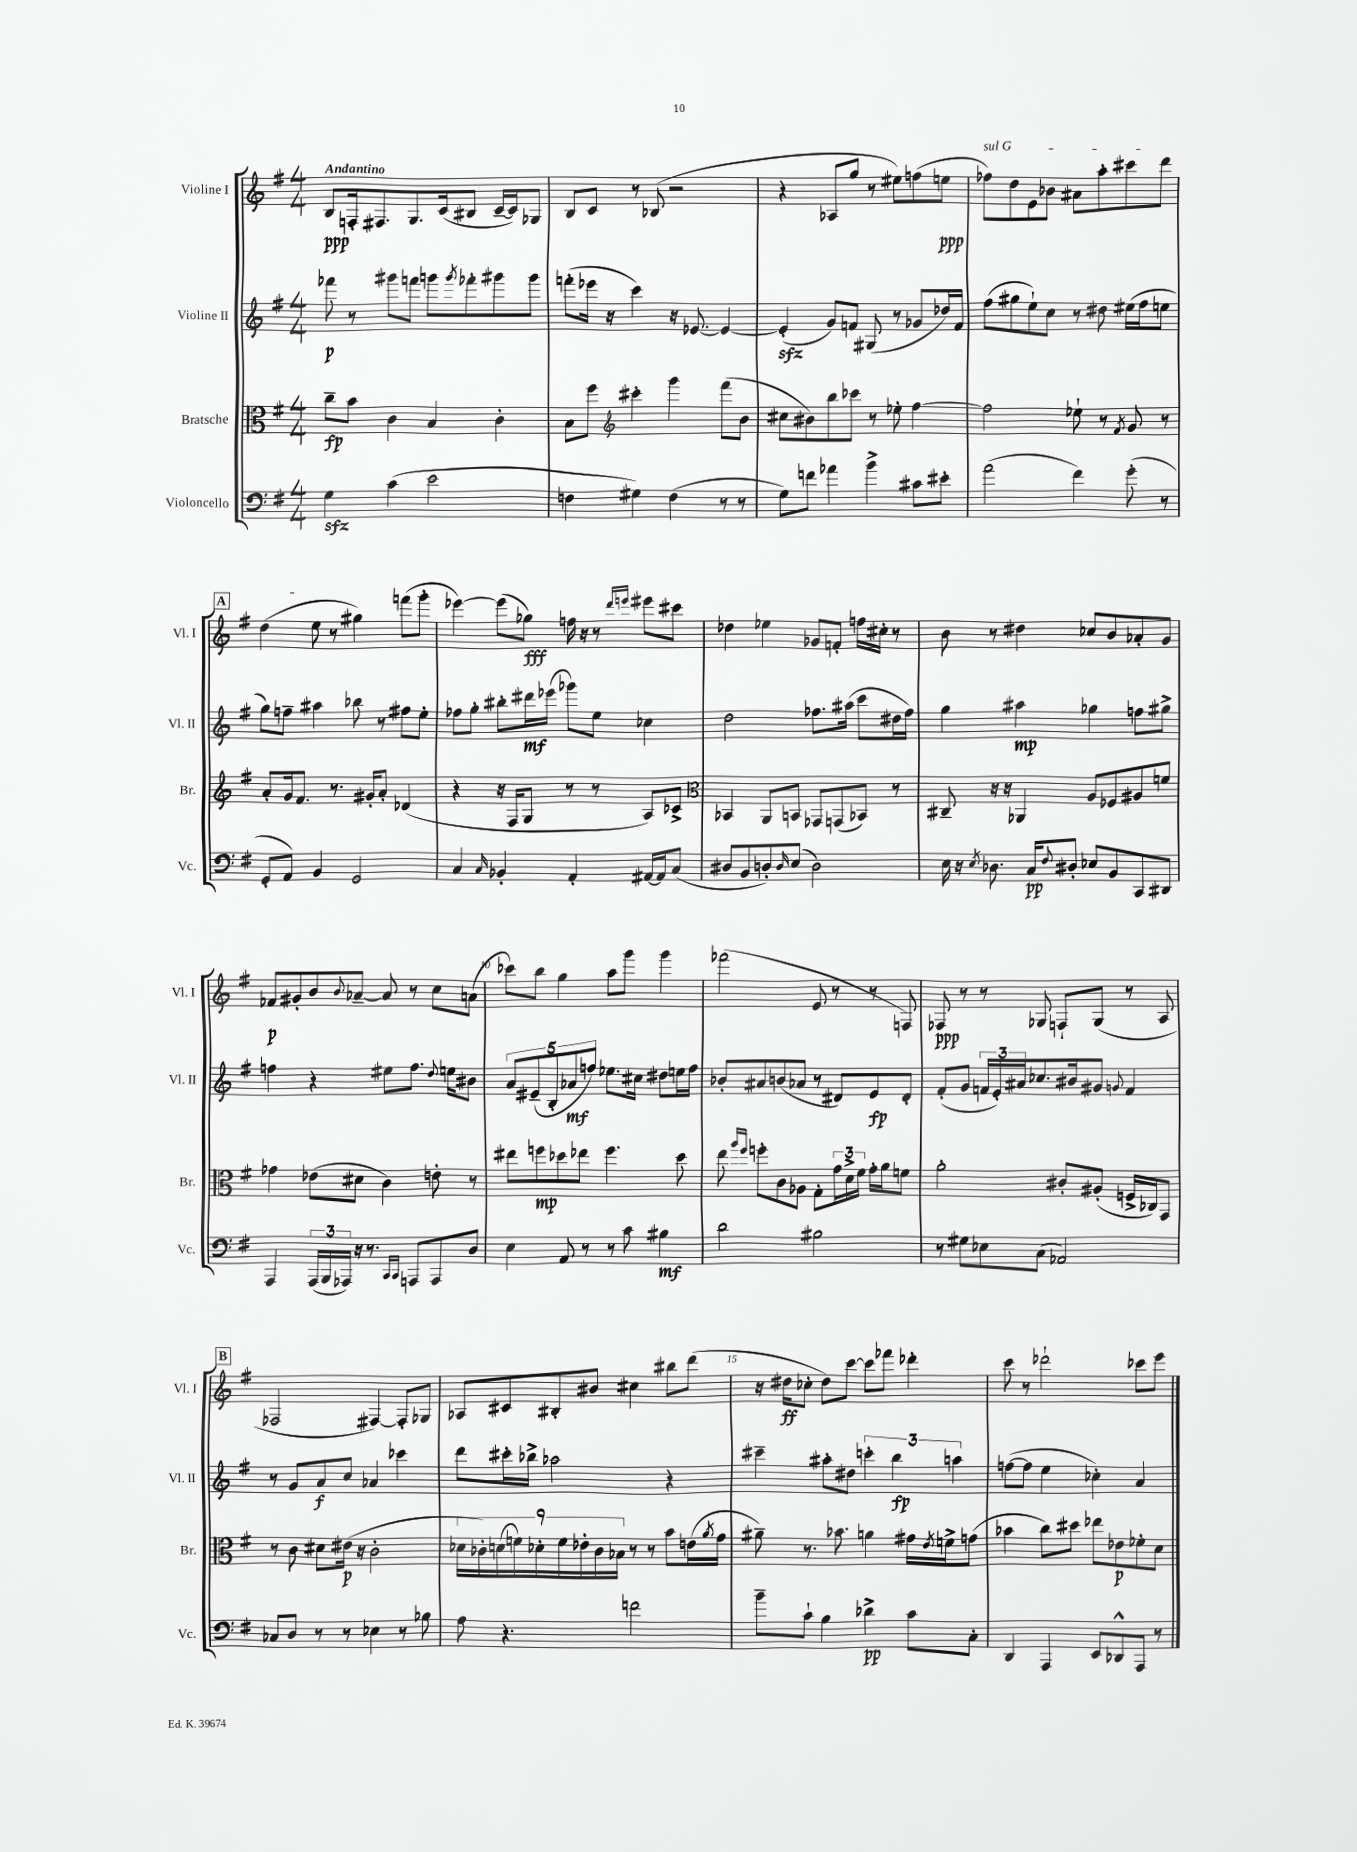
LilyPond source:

<<
\new StaffGroup <<
\new Staff = "s0" \with { instrumentName = "Violine I" shortInstrumentName = "Vl. I" } {
    \clef treble \key g \major \numericTimeSignature \time 4/4 \tempo "Andantino"
    b8\ppp f16-. fis8. g8. c'16( bis8 c'16~-- c'16) ges8 |
    b8 c'8 r8 bes8( r2 |
    r4 aes8 g''8 r8 eis''8) f''8( e''8\ppp |
    \once \override TextSpanner.bound-details.left.text = \markup { \italic "sul G" } fes''8\startTextSpan) d''8 e'8 bes'8 ais'8 a''8-. cis'''8 d'''8 |
    \mark \markup { \box "A" } d''4( e''8\stopTextSpan r8 gis''4) f'''8( g'''8-. |
    ees'''4~) ees'''8( ges''8\fff) f''16 r16 r8 \grace { d'''16 e'''16 } eis'''8 cis'''8 |
    des''4 ees''4 ges'8 f'8-. f''16 cis''16-. r8 |
    b'8 r8 dis''4 ces''8 b'8 aes'8-. g'8 |
    fes'8\p gis'8-. b'8 \appoggiatura { b'8 } aes'8~-- aes'8 r8 c''8 a'8( |
    ces'''8) b''8 g''4 a''8 g'''8 g'''4 |
    fes'''2( e'8 r8 r8 f8) |
    fes8\ppp r8 r8 ges8 f8-! ges8( r8 a8 |
    \mark \markup { \box "B" } fes2 fis4~) fis8-. ges8 |
    aes8 cis'8 bis8-. bis'8 cis''4 bis''8 d'''8( |
    r16 dis''16\ff ces''8-. dis''8) c'''8~ c'''8 fes'''8 des'''4-. |
    c'''8 r8 des'''2-! ces'''8 e'''8 \bar "|." |
}
\new Staff = "s1" \with { instrumentName = "Violine II" shortInstrumentName = "Vl. II" } {
    \clef treble \key g \major \numericTimeSignature \time 4/4
    fes'''8\p r8 gis'''8 f'''8 g'''8 \acciaccatura { g'''8 } fes'''8-. gis'''8 gis'''8 |
    f'''8-.( ees'''16 r16 c'''4) r16 ees'8.~ ees'4~ |
    ees'4-.\sfz( g'8) f'8 gis8( r8 ges'8 des''16) f'16 |
    fis''8( gis''8 e''8-!) c''8 r8 dis''8 eis''16( fis''16 e''8 |
    \mark \markup { \box "A" } g''8) f''8-- ais''4 bes''8 r8 fis''8 e''8-. |
    fes''8 g''8-. bis''8-. dis'''16\mf ees'''16( ges'''8) e''8 ces''4 |
    d''2 fes''8. ais''16( c'''8 dis''16 fes''16) |
    g''4 ais''4\mp ges''4 f''8 gis''8-> |
    f''4 r4 eis''8 f''8. \appoggiatura { d''8 } e''16 bis'8 |
    \tuplet 5/4 { a'8 eis'8--( b8-. aes'8\mf f''8) } ees''8. cis''16 dis''8 e''16 f''16 |
    bes'8-. ais'8 b'8( aes'8 r8 dis'8) e'8\fp dis'8-. |
    fis'8-.( g'8 \tuplet 3/2 { f'16 e'16-.) ais'16 } ces''8. bis'16 gis'8 \appoggiatura { g'8 } f'4 |
    \mark \markup { \box "B" } r8 g'8 a'8\f c''8 aes'4 ces'''4 |
    d'''8 cis'''16-. bes''16-> aes''2 r4 |
    cis'''4-- ais''8-. dis''8 \tuplet 3/2 { c'''4-. b''4\fp a''4 } |
    f''8~( f''8 e''4 ces''4-.) a'4 \bar "|." |
}
\new Staff = "s2" \with { instrumentName = "Bratsche" shortInstrumentName = "Br." } {
    \clef alto \key g \major \numericTimeSignature \time 4/4
    c''8--\fp b'8 c'4 b4 c'4-. |
    b8 fis''8 \clef treble cis'''4-. g'''4 fis'''8( b'8 |
    cis''8 bis'8) b''8 ces'''8 r8 ees''8-. fis''4~ |
    fis''2 ees''8-! r8 \acciaccatura { fis'8 } g'8 r8 |
    \mark \markup { \box "A" } a'8-. g'16 fis'8. r8. gis'16-. a'8-. des'4( |
    r4 r16 fis16 g8 r8 r8 a8) ces'8-> |
    \clef alto bes,4 a,8 b,8 ges,8 g,8( bes,8) r8 |
    cis8-- r16 r16 aes,4 a8 fes8 ais8 f'8 |
    ges'4 ees'8( dis'8 c'4) e'8-. r8 |
    eis''8 f''8\mp des''8 ees''8 f''4. des''8 |
    e''8 \grace { a''16 fis''16 } f''8-. c'8 aes8 g8-. \tuplet 3/2 { g'16 d'16-> fis'16 } g'16-. a'16 f'8 |
    a'2-. cis'8-. ais8-.( f16-> ces16) g,8 |
    \mark \markup { \box "B" } r8 c'8 dis'8 eis'16\p( r16 c'2-. |
    \tuplet 9/8 { des'16 ces'16-.) d'16( f'16) des'16-. f'16 ees'16-. ces'16 bes16 } r8 r8 b'8 e'16( \acciaccatura { a'8 } g'16 |
    ais'8--) r8. bes'8. a'4 gis'16 \acciaccatura { e'8 } f'16-> g'8( |
    bes'4 c''8) dis''8 ees''8 ees'8\p fes'8-. d'8 \bar "|." |
}
\new Staff = "s3" \with { instrumentName = "Violoncello" shortInstrumentName = "Vc." } {
    \clef bass \key g \major \numericTimeSignature \time 4/4
    g4\sfz c'4( e'2 |
    f4 gis4) f4( r8 r8 |
    g8) f'8 aes'4 b'4-> cis'8 eis'8-. |
    a'2( fis'4) g'8-.( r8 |
    \mark \markup { \box "A" } g,8-. a,8) b,4 g,2 |
    c4 \grace { c16 } bes,4-. a,4-. ais,16~ ais,16 c8( |
    dis8 b,8 d8-.) \grace { d16 } e8( d2) |
    e16 r16 \acciaccatura { e8 } des8. c16\pp \appoggiatura { fis8 } dis8-. ees8 b,8 c,8 dis,8 |
    a,,4 \tuplet 3/2 { a,,16( b,,16 aes,,16) } r16 r8. \grace { c,16 c,16 } a,,8 a,,8 d8 |
    e4 a,8 r8 r8 c'8 bis4\mf |
    d'2 bis2 |
    r8 gis8 ees8 c8( aes,2) |
    \mark \markup { \box "B" } ces8 d8 r8 r8 ees4 r8 bes8 |
    a8 r4. f'2 |
    b'8-- c'8-! b4 des'4->\pp c'8 c8-. |
    d,4 a,,4 e,8 des,8-^ a,,8 r8 \bar "|." |
}
>>
>>
\layout { \context { \Score \override BarNumber.break-visibility = ##(#f #t #t) barNumberVisibility = #(every-nth-bar-number-visible 5) } }
